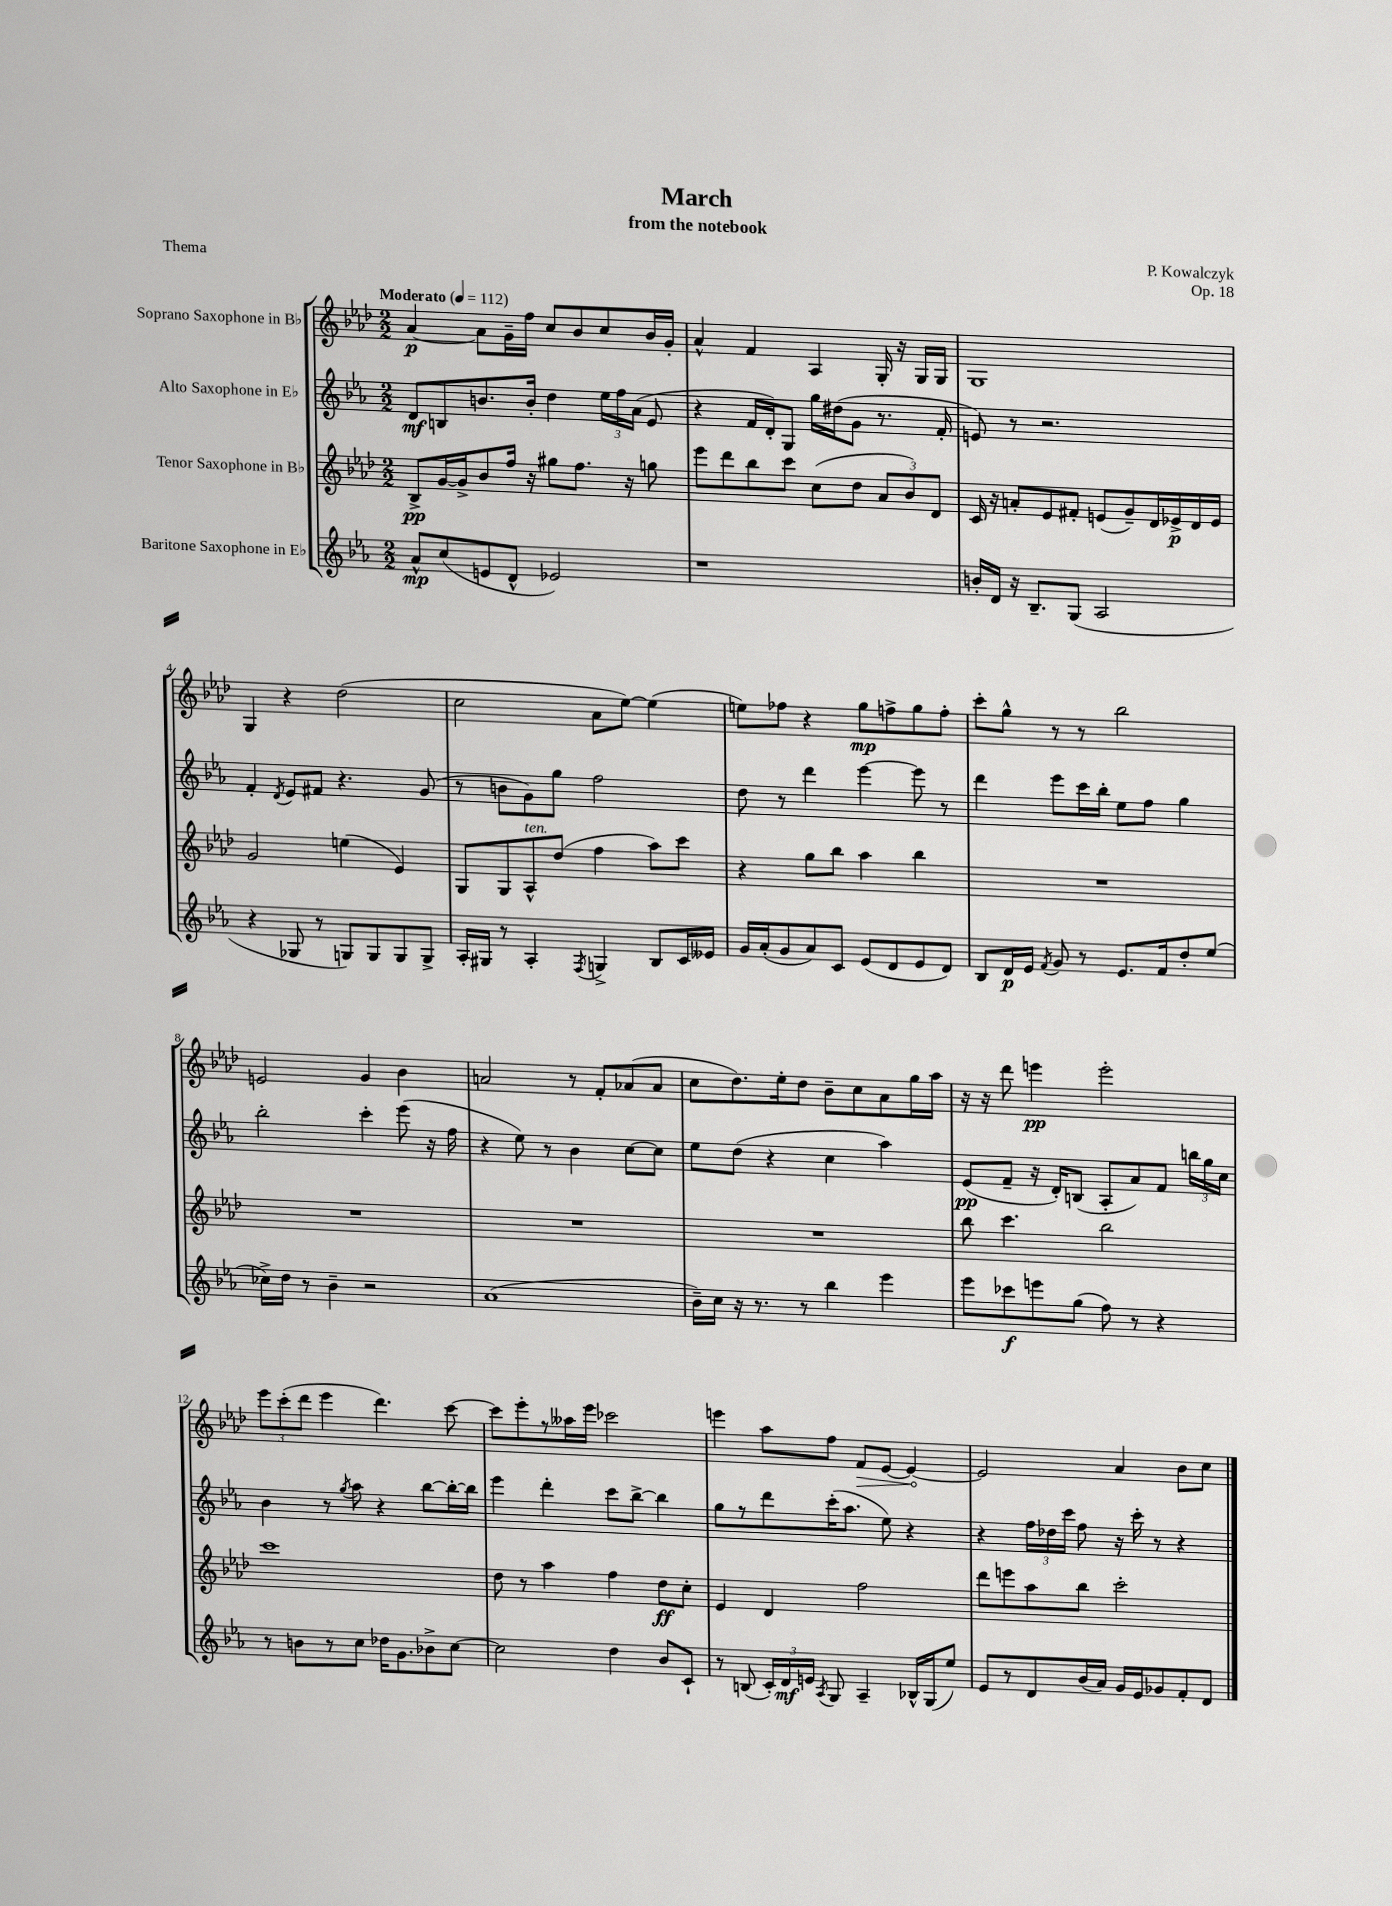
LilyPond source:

\header { title = "March" composer = "P. Kowalczyk" subtitle = "from the notebook" opus = "Op. 18" piece = "Thema" }
<<
\new StaffGroup <<
\new Staff = "s0" \with { instrumentName = "Soprano Saxophone in Bb" } {
    \clef treble \key aes \major \numericTimeSignature \time 2/2 \tempo "Moderato" 4 = 112
    \autoBeamOff aes'4~\p aes'8[ g'16-- f''16] c''8[ bes'8 c''8 bes'16 g'16]-. |
    aes'4-^ f'4 aes4 g16-. r16 g16[ g16] |
    g1 |
    g4 r4 des''2( |
    c''2 aes'8[ ees''8]~) ees''4( |
    e''8[) fes''8] r4 g''8[\mp f''8-> g''8 f''8]-. |
    c'''8[-. g''8]-^ r8 r8 bes''2 |
    e'2 g'4 bes'4 |
    a'2 r8 f'8[-. aes'8( aes'8] |
    c''8[ des''8.) ees''16-. des''8] bes'8[-- c''8 aes'8 g''16 aes''16] |
    r16 r16 des'''8 e'''4\pp e'''2-. |
    \tuplet 3/2 { ees'''8[ c'''8-.( des'''8] } ees'''4 des'''4.) c'''8~ |
    c'''8[ ees'''8-. r8 aeses''16 ees'''16] ces'''2 |
    e'''4 aes''8[ f''8] \once \override Hairpin.circled-tip = ##t f'8[\> ees'8]~ ees'4~\! |
    ees'2 aes'4 bes'8[ c''8] \bar "|." |
}
\new Staff = "s1" \with { instrumentName = "Alto Saxophone in Eb" } {
    \clef treble \key ees \major \numericTimeSignature \time 2/2
    \autoBeamOff d'8[\mf b8 b'8. b'16]-. d''4 \tuplet 3/2 { ees''16[ f''16 aes'16]( } ees'8 |
    r4 f'16[ d'16-.) g8] g''16[ dis''16( g'8] r8. f'16-. |
    e'8) r8 r2. |
    f'4-. \acciaccatura { d'8 } ees'8[ fis'8] r4. g'8( |
    r8 b'8[ g'8) g''8] f''2 |
    d''8 r8 d'''4 ees'''4~ ees'''8 r8 |
    d'''4 ees'''8[ c'''16 bes''16]-. ees''8[ f''8] g''4 |
    bes''2-. c'''4-. ees'''8( r16 f''16 |
    r4 ees''8) r8 bes'4 c''8[~ c''8] |
    ees''8[ d''8]( r4 c''4 aes''4) |
    ees'8[\pp( f'8]-- r16 d'16[-.) b8]( aes8[-. aes'8) f'8] \tuplet 3/2 { b''16[ g''16 c''16] } |
    bes'4 r8 \acciaccatura { g''8 } aes''8 r4 bes''8[~ bes''16~-. bes''16] |
    ees'''4 d'''4-. c'''8[ bes''8]~-> bes''4 |
    g''8[ r8 d'''8 c'''16-.( aes''8.] ees''8) r4 |
    r4 \tuplet 3/2 { f''16[ des''16 c'''16] } f''8 r16 c'''16-. r8 r4 \bar "|." |
}
\new Staff = "s2" \with { instrumentName = "Tenor Saxophone in Bb" } {
    \clef treble \key aes \major \numericTimeSignature \time 2/2
    \autoBeamOff bes8[->\pp g'16~ g'16-> bes'8 f''16] r16 gis''8[ f''8.] r16 g''8 |
    ees'''8[ des'''8 bes''8 c'''8] c''8[( des''8] \tuplet 3/2 { aes'8[ bes'8) des'8] } |
    c'16 r16 a'8[-. ees'8 fis'8]-. e'8[( g'8--) des'16 ees'16->\p des'16 ees'16] |
    g'2 e''4( ees'4) |
    g8[ g8 aes8-^^\markup { \italic "ten." } des''8]( f''4 aes''8[) c'''8] |
    r4 g''8[ bes''8] aes''4 bes''4 |
    R1 |
    R1 |
    R1 |
    R1 |
    bes''8 c'''4. bes''2 |
    c'''1 |
    des''8 r8 aes''4 f''4 des''8[\ff c''8]-. |
    ees'4 des'4 f''2 |
    des'''8[ e'''8 aes''8 bes''8] c'''2-. \bar "|." |
}
\new Staff = "s3" \with { instrumentName = "Baritone Saxophone in Eb" } {
    \clef treble \key ees \major \numericTimeSignature \time 2/2
    \autoBeamOff aes'8[-^\mp c''8( e'8 d'8]-^ ees'2) |
    r1 |
    b'16[-. d'16] r16 bes8.[-- g8]( aes2 |
    r4 ges8 r8 g8[) g8 g8 g8]-> |
    aes16[-. gis16] r8 aes4-. \acciaccatura { f8 } g4-> bes8[ c'16 eeses'16] |
    g'16[ aes'16-.( g'8 aes'8) c'8] ees'8[( d'8 ees'8 d'8]) |
    bes8[ d'16\p ees'16] \acciaccatura { f'8 } g'8 r8 ees'8.[ f'16 d''8-. ees''8]( |
    ces''16[->) d''16] r8 bes'4-- r2 |
    aes'1( |
    bes'16[--) c''16] r16 r8. r8 bes''4 ees'''4 |
    ees'''8[ ces'''8\f e'''8 g''8]( f''8) r8 r4 |
    r8 b'8[ r8 c''8] des''16[ g'8. bes'8-> c''8]~ |
    c''2 d''4 bes'8[ c'8]-! |
    r8 b8( \tuplet 3/2 { c'16[-.) d'16\mf e'16] } \acciaccatura { aes8 } g8 aes4-- bes16[-^ g16( ees''8]) |
    ees'8[ r8 d'8 bes'16( aes'16]) g'16[ ees'16 ges'8 f'8-. d'8] \bar "|." |
}
>>
>>
